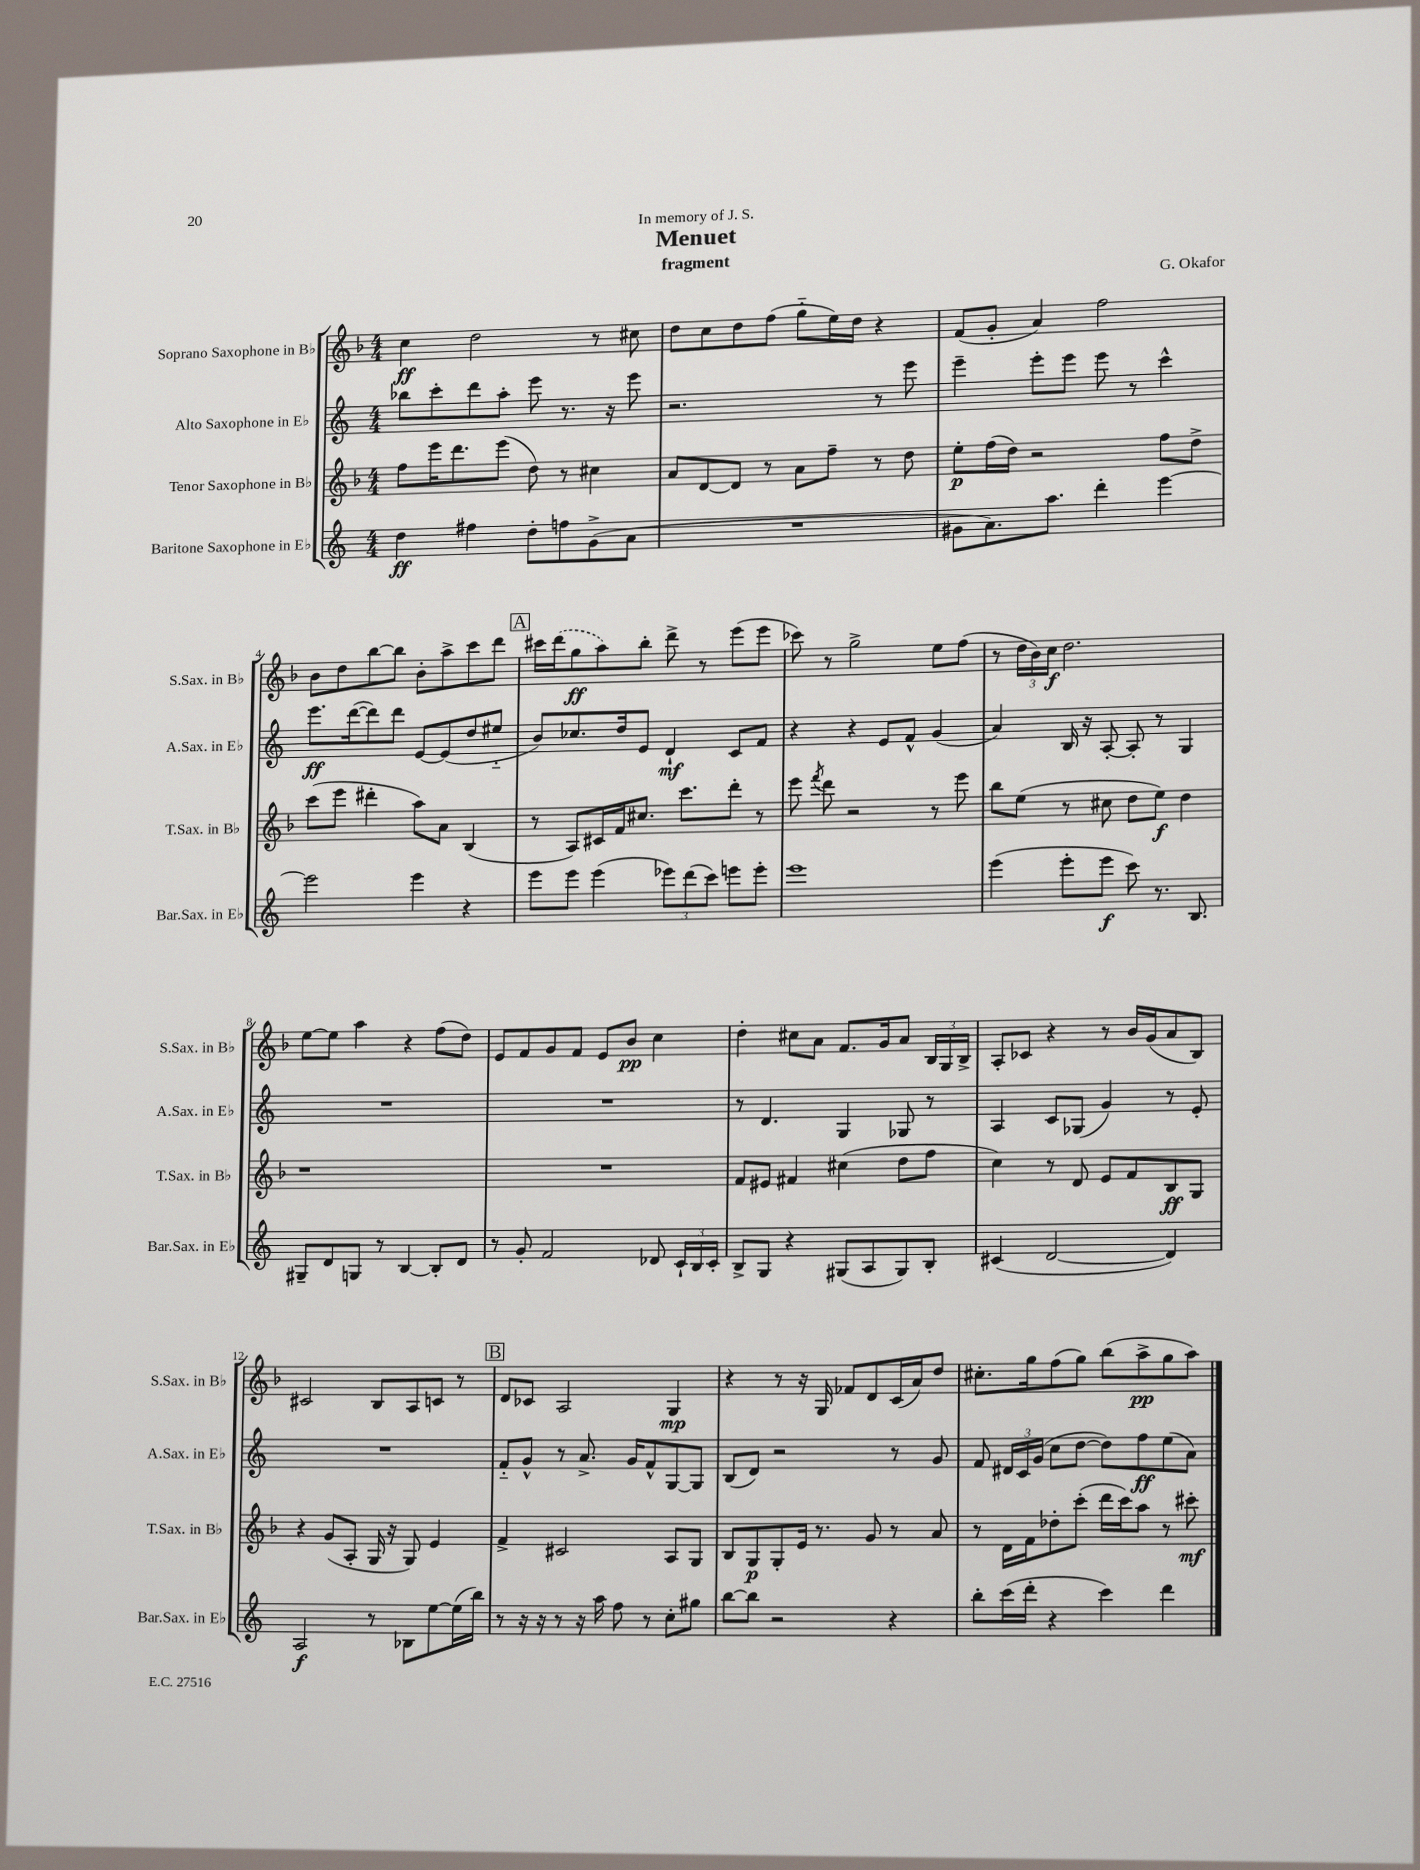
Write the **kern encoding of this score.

**kern	**kern	**kern	**kern
*staff4	*staff3	*staff2	*staff1
*clefG2	*clefG2	*clefG2	*clefG2
*k[]	*k[b-]	*k[]	*k[b-]
*M4/4	*M4/4	*M4/4	*M4/4
4dd	8ff	8bb-	4cc
.	16eee	8ccc'	.
.	8.ddd	.	.
4ff#	.	8ddd	2dd
.	(8eee	8aa'	.
8dd'	8dd)	8eee	.
8ff	8r	8.r	.
(8g^	4cc#	.	8r
.	.	16r	.
8a	.	8eee	8cc#
=	=	=	=
1r	8a	2.r	8dd
.	[8d	.	8cc
.	8d]	.	8dd
.	8r	.	(8ff
.	8a	.	8gg'~
.	8ff~	.	16ee)
.	.	.	16dd
.	8r	8r	4r
.	8dd	8eee	.
=	=	=	=
8g#	8ee'	4eee~	(8f
8.a)	(16ff	.	8g'
.	16dd)	.	.
.	2r	8eee'	4a)
8.aa	.	.	.
.	.	8eee	.
4ddd'	.	8eee	2ff
.	.	8r	.
[4eee	8ff	4ccc^^	.
.	8dd^	.	.
=	=	=	=
2eee]	(8ccc	8.eee	8b-
.	8eee	.	8dd
.	.	([16ddd	.
.	4ddd#'	8ddd])	[8bb-
.	.	8ddd	8bb-]
4eee	8aa)	[8e	8b-'
.	8a	(8e]	8aa^
4r	(4B-	8dd	8ccc
.	.	8ee#'~	8ddd
=	=	=	=
8eee	8r	8b)	16ccc#
.	.	.	(16ddd
8eee	8A)	8.cc-	8gg
(4eee	16c#	.	8aa)
.	16f	16dd	.
.	8.cc#	8e	8bb-'
12eee-)	.	4d`	8ddd^
.	8.ccc	.	.
(12ddd	.	.	.
.	.	.	8r
12ccc)	.	.	.
8eee	8ddd'	8c	(8eee
8eee'	8r	8f	8eee
=	=	=	=
1eee	8eee	4r	8ccc-)
.	8qfff	.	.
.	8ddd	.	8r
.	2r	4r	2gg^
.	.	8e	.
.	.	8f^^	.
.	8r	(4g	8ee
.	8eee	.	(8ff
=	=	=	=
(4eee	8bb-	4a)	8r
.	(8ee	.	24dd
.	.	.	24b-)
.	.	.	24cc
8eee'	8r	16B	2.dd
.	.	16r	.
8eee	8cc#	[8A'	.
8ccc)	8dd	8A']	.
8.r	8ee)	8r	.
.	4dd	4G	.
8.B	.	.	.
=	=	=	=
8G#~	1r	1r	[8ee
8d	.	.	8ee]
8G	.	.	4aa
8r	.	.	.
[4B	.	.	4r
8B']	.	.	(8ff
8d	.	.	8dd)
=	=	=	=
8r	1r	1r	8e
8g'	.	.	8f
2f	.	.	8g
.	.	.	8f
.	.	.	8e
.	.	.	8b-
8d-	.	.	4cc
24c`	.	.	.
24B	.	.	.
24c'	.	.	.
=	=	=	=
8B^	8f	8r	4dd'
8G	8e#	4.d	.
4r	4f#	.	8cc#
.	.	.	8a
(8G#	(4cc#	4G	8.f
8A	.	.	.
.	.	.	16g
8G#)	8dd	8G-	8a
8B'	8ff	8r	24B-
.	.	.	24G
.	.	.	24B-^
=	=	=	=
(4c#	4cc)	4A	8A'
.	.	.	8c-
[2d	8r	8c	4r
.	8d	(8G-	.
.	8e	4g)	8r
.	8f	.	16b-
.	.	.	(16g
4d])	8B-	8r	8a
.	8G	8e'	8B-)
=	=	=	=
2A	4r	1r	2c#
.	(8g	.	.
.	8A'	.	.
8r	16G	.	8B-
.	16r	.	.
8B-	8G)	.	8A
[8ee	4e	.	8c
(16ee]	.	.	8r
16bb)	.	.	.
=	=	=	=
8r	4f^	8f'~	8d
16r	.	8g^^	8c-
16r	.	.	.
8r	2c#	8r	2A
16r	.	8.a^	.
16aa	.	.	.
8ff	.	.	.
.	.	16g	.
8r	.	8f^^	.
8cc'	8A	[8G	4G
8gg#	8G	8G]	.
=	=	=	=
[8bb	8B-	(8B	4r
8bb]	8G	8d)	.
2r	8G'	2r	8r
.	16e	.	16r
.	8.r	.	16G
.	.	.	8f-
.	8g	.	8d
4r	8r	8r	(16c
.	.	.	16a)
.	8a	8g	8dd
=	=	=	=
8bb'	8r	8f	8.cc#'
(16ccc	16d	24d#	.
.	.	24c	.
16ddd'	16f	.	16gg
.	.	(24g	.
4r	8dd-'	8cc	(8ff
.	(8ccc'	[8dd	8gg)
4ccc)	16ddd	8dd])	(8bb-
.	16ccc)	.	.
.	8aa	8ff	8aa^
4ddd	8r	(8ee	8gg
.	8ccc#'	8a)	8aa)
==	==	==	==
*-	*-	*-	*-
